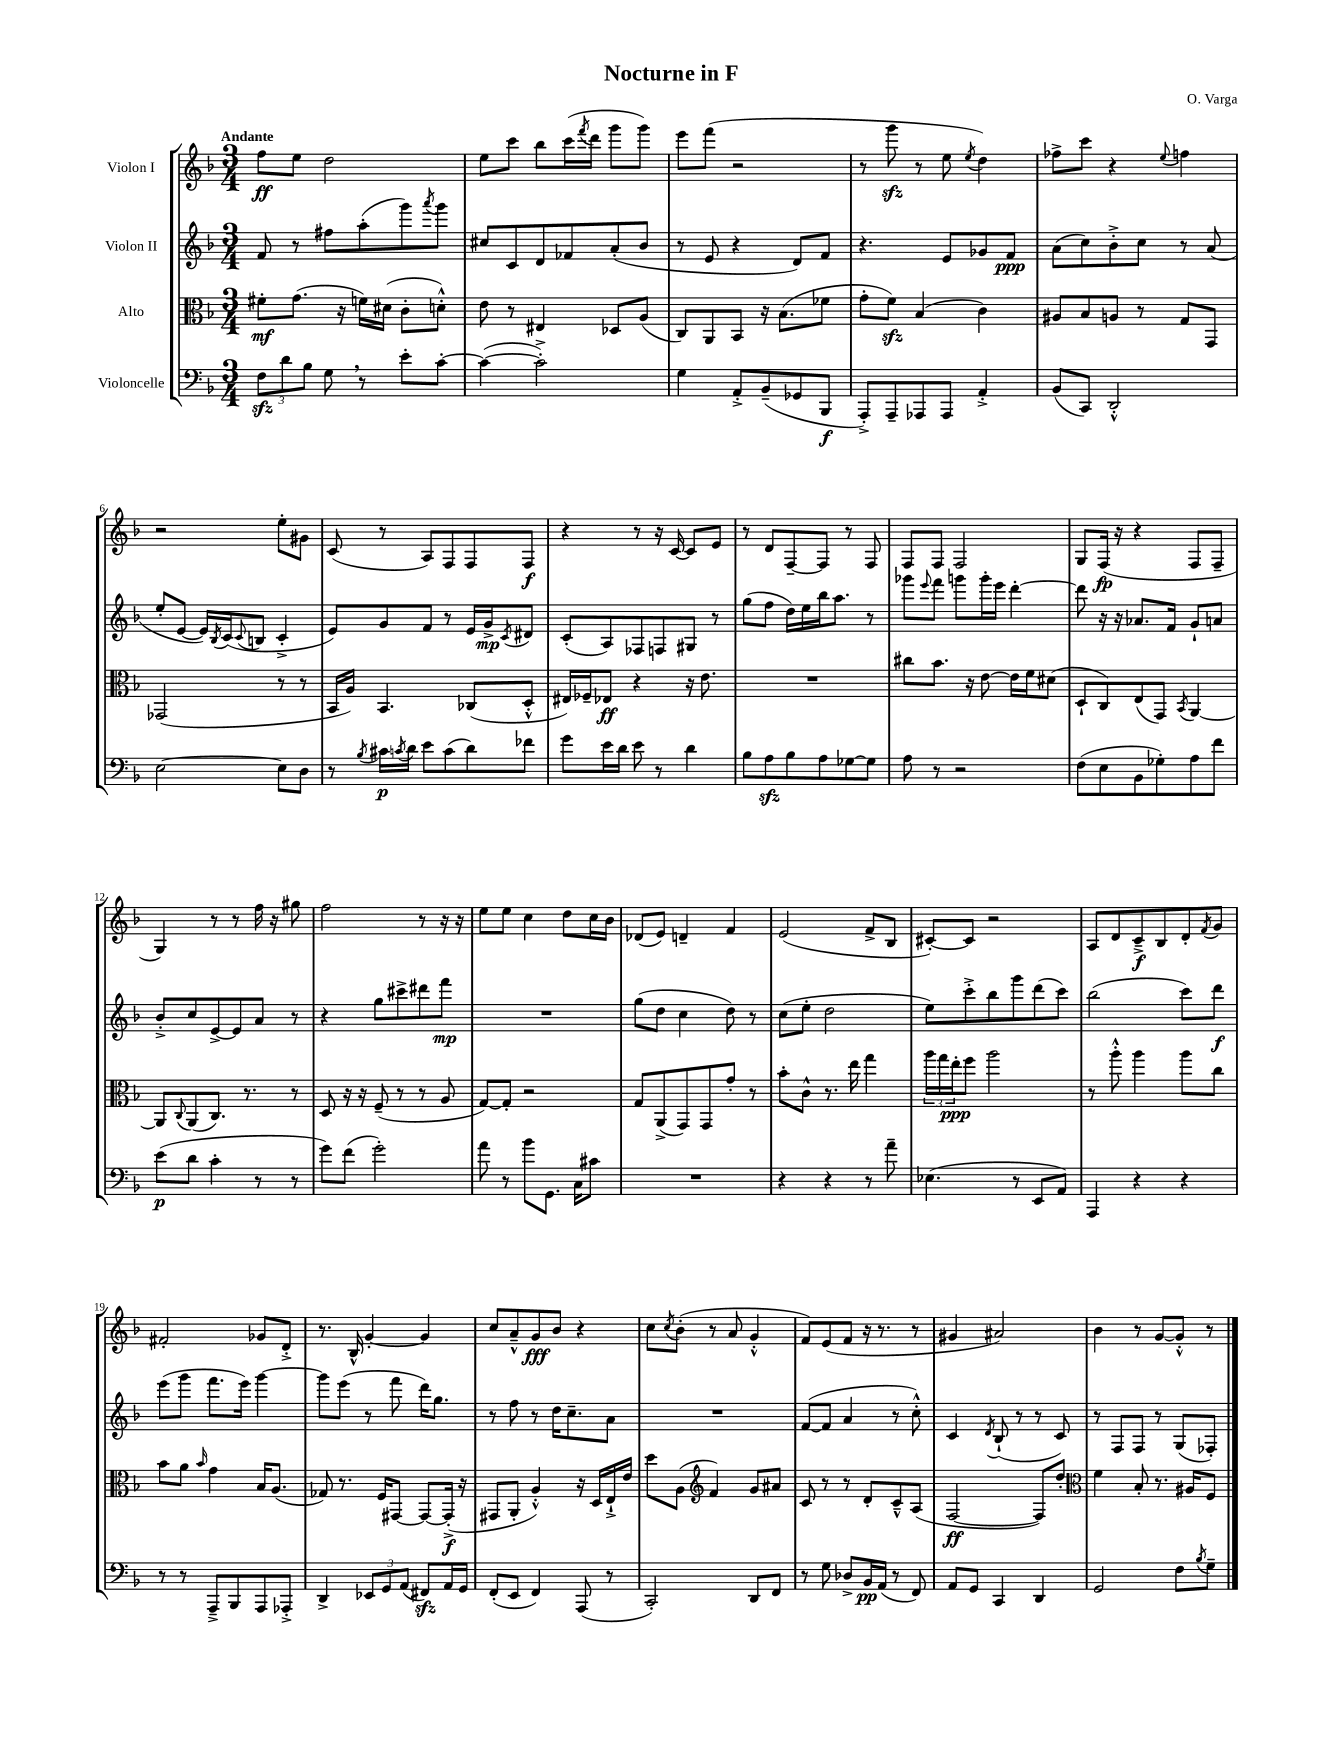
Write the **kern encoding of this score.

**kern	**dynam	**kern	**dynam	**kern	**dynam	**kern	**dynam
*part4	*part4	*part3	*part3	*part2	*part2	*part1	*part1
*staff4	*staff4	*staff3	*staff3	*staff2	*staff2	*staff1	*staff1
*I"Violoncelle	*	*I"Alto	*	*I"Violon II	*	*I"Violon I	*
*clefF4	*	*clefC3	*	*clefG2	*	*clefG2	*
*k[b-]	*	*k[b-]	*	*k[b-]	*	*k[b-]	*
*M3/4	*	*M3/4	*	*M3/4	*	*M3/4	*
=1	=1	=1	=1	=1	=1	=1	=1
!	!	!	!	!	!	!LO:TX:a:B:t=Andante	!
12Fzz\L	.	8f#X'\L	mf	8f/	.	8ff\L	ff
12d\	.	.	.	.	.	.	.
.	.	(8.g\J	.	8r	.	8ee\J	.
12B-\J	.	.	.	.	.	.	.
8G,\	.	.	.	8ff#X\L	.	2dd\	.
.	.	16r	.	.	.	.	.
8r	.	16fn\LL)	.	(8aa'\	.	.	.
.	.	(16d#X\JJ	.	.	.	.	.
8e'\L	.	8c'\L	.	8ggg\)	.	.	.
.	.	.	.	8qaaa/	.	.	.
[8c'\J	.	8dn'^^\J)	.	8ggg\J	.	.	.
=2	=2	=2	=2	=2	=2	=2	=2
(4c\_	.	8e\	.	8cc#X/L	.	8ee\L	.
.	.	8r	.	8c/	.	8ccc\J	.
2c'^\])	.	4E#X/	.	8d/	.	8bb-\L	.
.	.	.	.	8f-X/	.	(16ccc\L	.
.	.	.	.	.	.	8qfff/	.
.	.	.	.	.	.	16ddd\JJ	.
.	.	8D-X/L	.	(8a'/	.	8ggg\L	.
.	.	(8A/J	.	8b-/J	.	8ggg\J)	.
=3	=3	=3	=3	=3	=3	=3	=3
4G\	.	8C/L)	.	8r	.	8eee\L	.
.	.	8AA/	.	8e/	.	(8fff\J	.
8AA'^/L	.	8BB-/J	.	4r	.	2r	.
(8BB-~/	.	16r	.	.	.	.	.
.	.	(8.B-\L	.	.	.	.	.
8GG-X/	.	.	.	8d/L)	.	.	.
8BBB-/J	f	8f-X\J	.	8f/J	.	.	.
=4	=4	=4	=4	=4	=4	=4	=4
8AAA'^/L)	.	8g'\L	.	4.r	.	8r	.
8AAA~/	.	8fzz\J)	.	.	.	8gggzz\	.
8AAA-X/	.	(4B-/	.	.	.	8r	.
8AAA-/J	.	.	.	8e/L	.	8ee\	.
.	.	.	.	.	.	8qee/	.
4AA'^/	.	4c\)	.	8g-X/	.	4dd\)	.
.	.	.	.	8f/J	ppp	.	.
=5	=5	=5	=5	=5	=5	=5	=5
(8BB-/L	.	8A#X/L	.	(8a\L	.	8ff-X^\L	.
8CC/J)	.	8B-/	.	8cc\)	.	8ccc\J	.
2DD'^^/	.	8An/J	.	8b-'^\	.	4r	.
.	.	8r	.	8cc\J	.	.	.
.	.	.	.	.	.	8qqee/	.
.	.	8G/L	.	8r	.	4ffn\	.
.	.	8GG/J	.	(8a/	.	.	.
!!LO:LB:g=z
=6	=6	=6	=6	=6	=6	=6	=6
[2E\	.	(2GG-X/	.	8ee'/L	.	2r	.
.	.	.	.	[8e/J	.	.	.
.	.	.	.	16e/LL])	.	.	.
.	.	.	.	8qB-/	.	.	.
.	.	.	.	(16c/J	.	.	.
.	.	.	.	8qqc/	.	.	.
.	.	.	.	8Bn/J	.	.	.
8E\L]	.	8r	.	4c'^/	.	8ee'\L	.
8D\J	.	8r	.	.	.	8g#X\J	.
=7	=7	=7	=7	=7	=7	=7	=7
8r	.	16BB-/LL	.	8e/L)	.	(8c/	.
.	.	16A/JJ)	.	.	.	.	.
8qB-/	.	.	.	.	.	.	.
16c#X\LL	p	4.BB-/	.	8g/	.	8r	.
8qcn/	.	.	.	.	.	.	.
16d\JJ	.	.	.	.	.	.	.
8e\L	.	.	.	8f/J	.	8A/L)	.
(8c\	.	.	.	8r	.	8F/	.
8d\)	.	(8C-X/L	.	16e/LL	.	8F/	.
.	.	.	.	16g^/J	mp	.	.
.	.	.	.	8qc/	.	.	.
8f-X\J	.	8D'^^/J	.	8d#X/J	.	8F/J	f
=8	=8	=8	=8	=8	=8	=8	=8
8g\L	.	16E#X/LL)	.	(8c'/L	.	4r	.
.	.	16F-X~/J	.	.	.	.	.
16e\L	.	8E-X/J	ff	8A/)	.	.	.
16d\JJ	.	.	.	.	.	.	.
8e\	.	4r	.	8F-X/	.	8r	.
8r	.	.	.	8Fn/	.	16r	.
.	.	.	.	.	.	[16c/	.
4d\	.	16r	.	8G#X/J	.	8c/L]	.
.	.	8.e\	.	.	.	.	.
.	.	.	.	8r	.	8e/J	.
=9	=9	=9	=9	=9	=9	=9	=9
8B-\L	.	2.r	.	(8gg\L	.	8r	.
8Azz\	.	.	.	8ff\J	.	8d/L	.
8B-\	.	.	.	16dd\LL)	.	[8F~/	.
.	.	.	.	16ee\	.	.	.
8A\	.	.	.	16bb-\J	.	8F/J]	.
.	.	.	.	8.aa\J	.	.	.
[8G-X\	.	.	.	.	.	8r	.
8G-\J]	.	.	.	8r	.	8F/	.
=10	=10	=10	=10	=10	=10	=10	=10
8A\	.	8cc#X\L	.	8ggg-X\L	.	8F/L	.
.	.	.	.	8qqeee/	.	.	.
8r	.	8.b-\J	.	8fff\J	.	8F/J	.
2r	.	.	.	8gggn\L	.	2F/	.
.	.	16r	.	.	.	.	.
.	.	[8e\	.	16ggg'\L	.	.	.
.	.	.	.	16eee\JJ	.	.	.
.	.	16e\LL]	.	[4ddd'\	.	.	.
.	.	16f\J	.	.	.	.	.
.	.	(8d#X\J	.	.	.	.	.
=11	=11	=11	=11	=11	=11	=11	=11
(8F\L	.	8D`/L	.	8ddd\]	.	8G/L	.
8E\	.	8C/)	.	16r	.	(16F/Jk	fp
.	.	.	.	16r	.	16r	.
8BB-\	.	(8E/	.	8.a-X/L	.	4r	.
8G-X'\)	.	8GG/J)	.	.	.	.	.
.	.	.	.	16f/Jk	.	.	.
.	.	8qBB-/	.	.	.	.	.
8A\	.	[4AA/	.	8g`/L	.	8F/L	.
8f\J	.	.	.	8an/J	.	8F~/J	.
!!LO:LB:g=z
=12	=12	=12	=12	=12	=12	=12	=12
(8e\L	p	8AA/L]	.	8b-'^/L	.	4G/)	.
.	.	8qqC/	.	.	.	.	.
8d\J	.	(8AA/	.	8cc/	.	.	.
4c'\	.	8.C/J)	.	[8e^/	.	8r	.
.	.	.	.	8e/]	.	8r	.
.	.	8.r	.	.	.	.	.
8r	.	.	.	8a/J	.	16ff\	.
.	.	.	.	.	.	16r	.
8r	.	8r	.	8r	.	8gg#X\	.
=13	=13	=13	=13	=13	=13	=13	=13
8g\L)	.	8D/	.	4r	.	2ff\	.
(8f\J	.	16r	.	.	.	.	.
.	.	16r	.	.	.	.	.
2g'\)	.	(8F~/	.	8gg\L	.	.	.
.	.	8r	.	8ccc#X^\	.	.	.
.	.	8r	.	8ddd#X\	.	8r	.
.	.	8A/	.	8fff\J	mp	16r	.
.	.	.	.	.	.	16r	.
=14	=14	=14	=14	=14	=14	=14	=14
8a\	.	[8G/L)	.	2.r	.	8ee\L	.
8r	.	8G'/J]	.	.	.	8ee\J	.
8b-\L	.	2r	.	.	.	4cc\	.
8.GG\J	.	.	.	.	.	.	.
.	.	.	.	.	.	8dd\L	.
16C\KL	.	.	.	.	.	.	.
8c#X\J	.	.	.	.	.	16cc\L	.
.	.	.	.	.	.	16b-\JJ	.
=15	=15	=15	=15	=15	=15	=15	=15
2.r	.	8G/L	.	(8gg\L	.	(8d-X/L	.
.	.	(8AA^/	.	8dd\J	.	8e/J)	.
.	.	8GG/)	.	4cc\	.	4dn~/	.
.	.	8GG/	.	.	.	.	.
.	.	8g'/J	.	8dd\)	.	4f/	.
.	.	8r	.	8r	.	.	.
=16	=16	=16	=16	=16	=16	=16	=16
4r	.	8b-'\L	.	(8cc\L	.	(2e/	.
.	.	8c^^\J	.	8ee'\J	.	.	.
4r	.	8.r	.	2dd\	.	.	.
.	.	16ee\	.	.	.	.	.
8r	.	4gg\	.	.	.	8f^/L	.
8a~\	.	.	.	.	.	8B-/J	.
=17	=17	=17	=17	=17	=17	=17	=17
(4.E-X\	.	24aa\LL	.	8ee\L)	.	[8c#X'/L)	.
.	.	24gg\	.	.	.	.	.
.	.	24ee'\J	ppp	.	.	.	.
.	.	8ff\J	.	8ccc'^\	.	8c#/J]	.
.	.	2aa\	.	8bb-\	.	2r	.
8r	.	.	.	8ggg\	.	.	.
8EE/L	.	.	.	(8ddd\	.	.	.
8AA/J)	.	.	.	8ccc\J)	.	.	.
=18	=18	=18	=18	=18	=18	=18	=18
4AAA/	.	8r	.	(2bb-\	.	8A/L	.
.	.	8aa'^^\	.	.	.	8d/	.
4r	.	4aa\	.	.	.	8c~^/	f
.	.	.	.	.	.	8B-/	.
4r	.	8aa\L	.	8ccc\L)	.	8d'/	.
.	.	.	.	.	.	8qf/	.
.	.	8cc\J	.	8ddd\J	f	8g/J	.
!!LO:LB:g=z
=19	=19	=19	=19	=19	=19	=19	=19
8r	.	8b-\L	.	(8eee\L	.	2f#X'/	.
8r	.	8a\J	.	8ggg\J	.	.	.
.	.	16qqb-/	.	.	.	.	.
8AAA~^/L	.	4g\	.	8.fff\L	.	.	.
8BBB-/	.	.	.	.	.	.	.
.	.	.	.	16eee\Jk)	.	.	.
8AAA/	.	16B-/KL	.	[4ggg\	.	8g-X/L	.
.	.	(8.A/J	.	.	.	.	.
8AAA-X'^/J	.	.	.	.	.	8d'^/J	.
=20	=20	=20	=20	=20	=20	=20	=20
4DD^/	.	8G-X/)	.	8ggg\L]	.	8.r	.
.	.	8.r	.	(8eee\J	.	.	.
.	.	.	.	.	.	16B-^^/	.
12EE-X/L	.	.	.	8r	.	[4g'/	.
.	.	16F/KL	.	.	.	.	.
12GG/	.	.	.	.	.	.	.
.	.	[8GG#X/J	.	8fff\	.	.	.
(12AA/J	.	.	.	.	.	.	.
8FF#Xzz/L)	.	8GG#/L_	.	16ddd\KL)	.	4g/]	.
.	.	.	.	8.gg\J	.	.	.
16AA/L	.	(16GG#'^/Jk]	f	.	.	.	.
16GG/JJ	.	16r	.	.	.	.	.
=21	=21	=21	=21	=21	=21	=21	=21
(8FF'/L	.	8GG#X/L	.	8r	.	8cc/L	.
8EE/J	.	8AA'/J	.	8ff\	.	8a~^^/	.
4FF/)	.	4A'^^/)	.	8r	.	8g/	fff
.	.	.	.	16dd\KL	.	8b-/J	.
.	.	.	.	8.cc~\	.	.	.
(8AAA/	.	16r	.	.	.	4r	.
.	.	16D/LL	.	.	.	.	.
8r	.	16E`^/	.	8a\J	.	.	.
.	.	16e/JJ	.	.	.	.	.
=22	=22	=22	=22	=22	=22	=22	=22
2CC'/)	.	8dd\L	.	2.r	.	8cc\L	.
.	.	.	.	.	.	8qcc/	.
.	.	(8A\J	.	.	.	(8b-'\J	.
*	*	*clefG2	*	*	*	*	*
.	.	4f/)	.	.	.	8r	.
.	.	.	.	.	.	8a/	.
8DD/L	.	8g/L	.	.	.	4g'^^/	.
8FF/J	.	8a#X/J	.	.	.	.	.
=23	=23	=23	=23	=23	=23	=23	=23
8r	.	8c/	.	([8f/L	.	8f/L)	.
8G\	.	8r	.	8f/J]	.	(8e/	.
8D-X^/L	.	8r	.	4a/	.	8f/J	.
16BB-/L	pp	8d'/L	.	.	.	16r	.
(16AA/JJ	.	.	.	.	.	8.r	.
8r	.	8c~^^/	.	8r	.	.	.
8FF/)	.	(8A/J	.	8cc'^^\)	.	8r	.
=24	=24	=24	=24	=24	=24	=24	=24
8AA/L	.	[2F/	ff	4c/	.	4g#X/	.
8GG/J	.	.	.	.	.	.	.
.	.	.	.	8qd/	.	.	.
4CC/	.	.	.	(8B-`/	.	2a#X/)	.
.	.	.	.	8r	.	.	.
4DD/	.	8F/L])	.	8r	.	.	.
.	.	8dd'/J	.	8c/)	.	.	.
=25	=25	=25	=25	=25	=25	=25	=25
*	*	*clefC3	*	*	*	*	*
2GG/	.	4f\	.	8r	.	4b-\	.
.	.	.	.	8F/L	.	.	.
.	.	8B-'/	.	8F/J	.	8r	.
.	.	8.r	.	8r	.	[8g/L	.
8F\L	.	.	.	(8G/L	.	8g'^^/J]	.
.	.	16A#X/KL	.	.	.	.	.
8qB-/	.	.	.	.	.	.	.
8G~\J	.	8F/J	.	8F-X'/J)	.	8r	.
==	==	==	==	==	==	==	==
*-	*-	*-	*-	*-	*-	*-	*-
